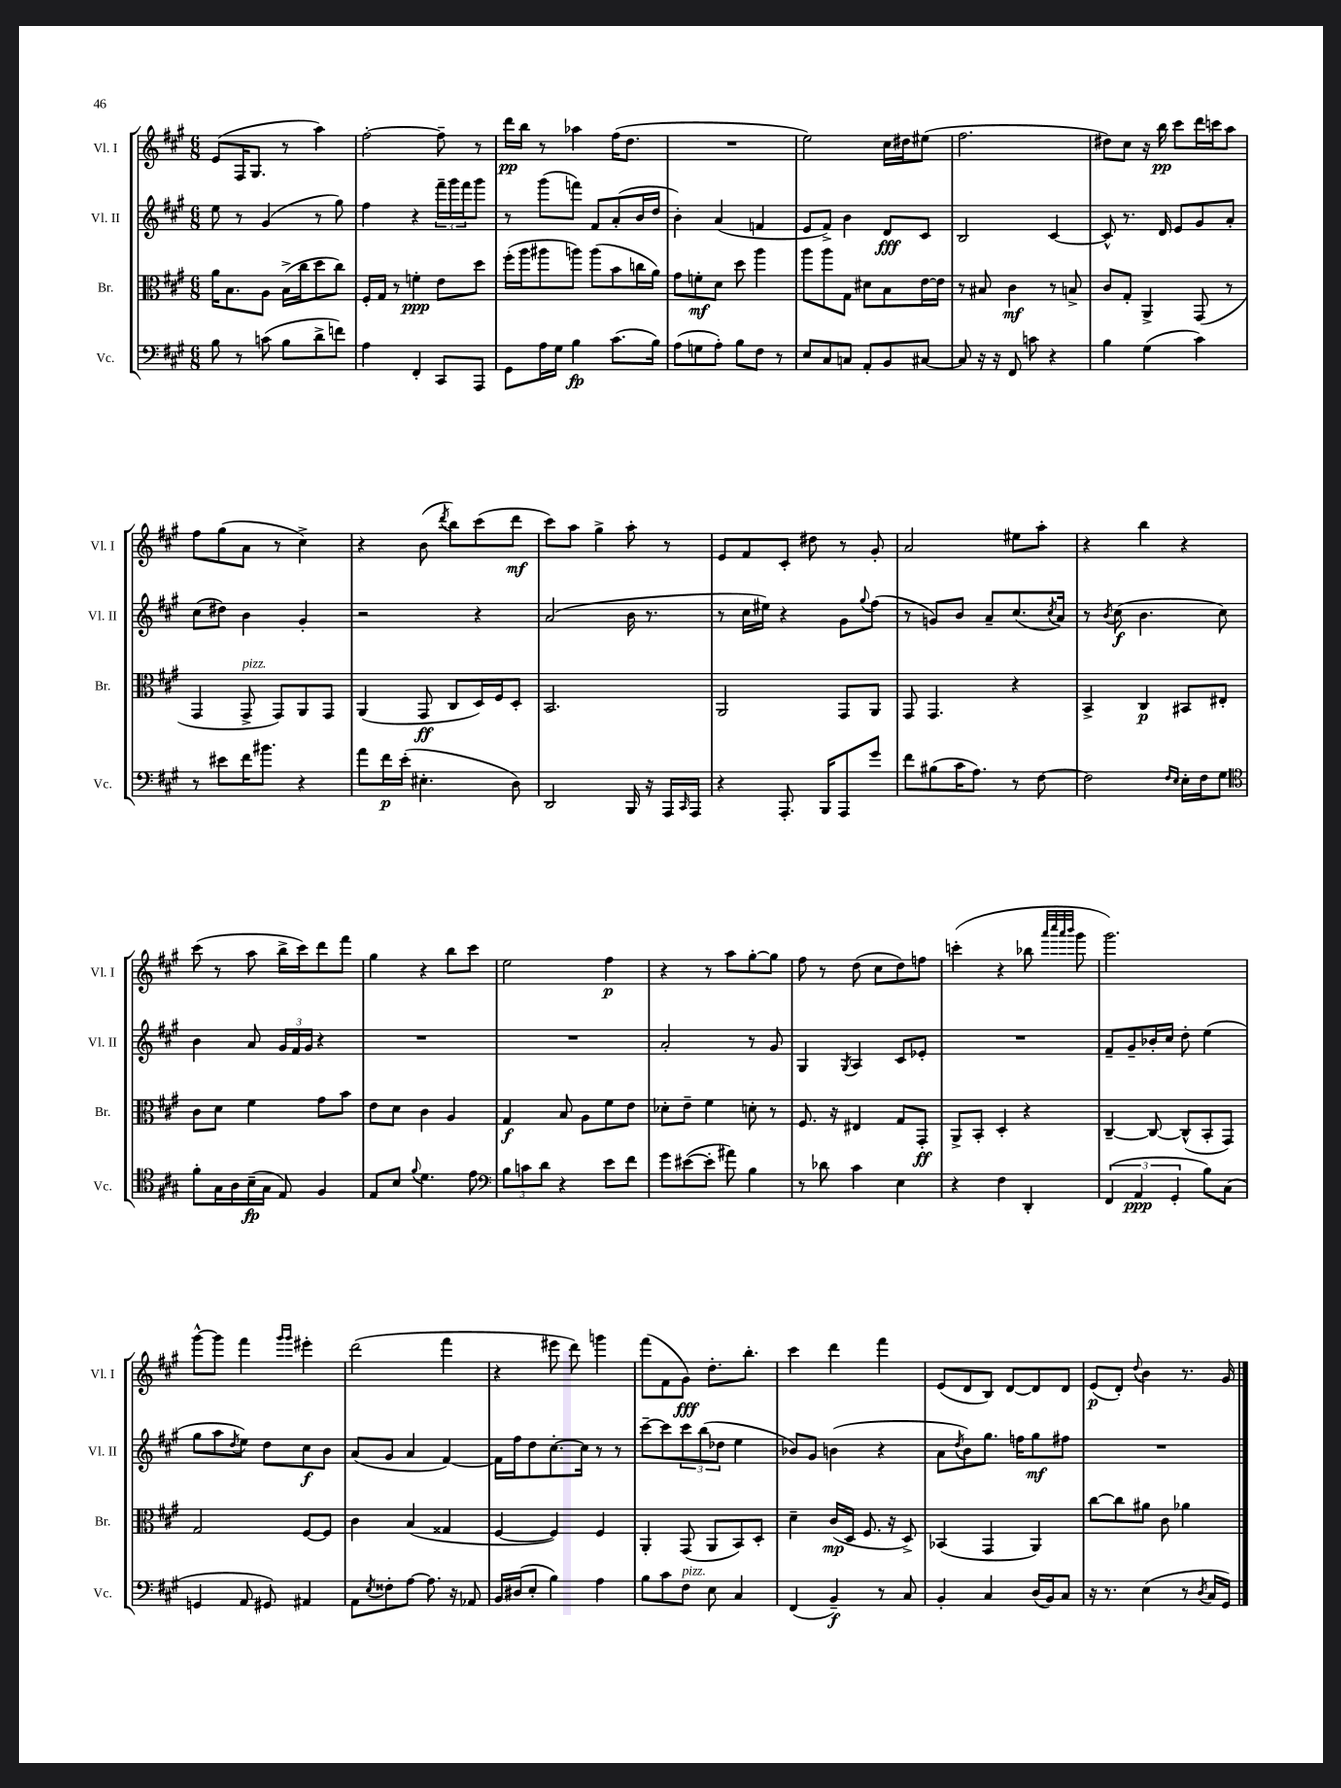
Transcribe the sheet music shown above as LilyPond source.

<<
\new StaffGroup <<
\new Staff = "s0" \with { instrumentName = "Vl. I" shortInstrumentName = "Vl. I" } {
    \clef treble \key a \major \numericTimeSignature \time 6/8
    e'8( fis16 gis8. r8 a''4) |
    fis''2~-. fis''8-- r8 |
    d'''16\pp b''16 r8 aes''4 fis''16( d''8. |
    R2. |
    e''2) cis''16 dis''16 eis''8( |
    fis''2. |
    dis''8) cis''8 r16 b''16\pp cis'''8 d'''16 c'''16 a''8 |
    fis''8 gis''8( a'8 r8 cis''4->) |
    r4 b'8( \acciaccatura { d'''8 } b''8) cis'''8( d'''8\mf |
    cis'''8) a''8 gis''4-> a''8-. r8 |
    e'8 fis'8 cis'8-. dis''8 r8 gis'8-. |
    a'2 eis''8 a''8-. |
    r4 b''4 r4 |
    cis'''8( r8 a''8 b''16-> cis'''16) d'''8 fis'''8 |
    gis''4 r4 b''8 cis'''8 |
    e''2 fis''4\p |
    r4 r8 a''8 gis''8~-. gis''8 |
    fis''8 r8 d''8( cis''8 d''8) f''8 |
    c'''4-.( r4 bes''8 \grace { a'''32 cis''''32 a'''32 b'''32 } gis'''8 |
    gis'''2.) |
    gis'''8~-^ gis'''8 fis'''4 \grace { gis'''16 gis'''16 } eis'''4-. |
    d'''2( fis'''4 |
    r4 eis'''8 d'''8) g'''4 |
    fis'''8( fis'8 gis'8\fff) d''8.-. b''8.-. |
    cis'''4 d'''4 fis'''4 |
    e'8( d'8 b8) d'8~ d'8 d'8 |
    e'8\p( d'8-.) \appoggiatura { d''8 } b'4 r8. gis'16 \bar "|." |
}
\new Staff = "s1" \with { instrumentName = "Vl. II" shortInstrumentName = "Vl. II" } {
    \clef treble \key a \major \numericTimeSignature \time 6/8
    e''8 r8 gis'4( r8 gis''8) |
    fis''4 r4 \tuplet 3/2 { fis'''16-- gis'''16 fis'''16 } gis'''8 |
    r8 gis'''8( f'''8) fis'8 a'8-.( b'16 d''16 |
    b'4-.) a'4( f'4 |
    e'8 fis'8->) b'4 d'8\fff cis'8 |
    b2 cis'4~ |
    cis'8-^ r8. d'16 e'8 gis'8 a'8-. |
    cis''8( dis''8) b'4 gis'4-. |
    r2 r4 |
    a'2( b'16 r8. |
    r8 cis''16 eis''16) r4 gis'8 \appoggiatura { gis''8 } fis''8( |
    r8 g'8) b'8 a'8-- cis''8.( \acciaccatura { cis''8 } a'16) |
    r8 \acciaccatura { b'8 } cis''8\f( b'4. cis''8) |
    b'4 a'8 \tuplet 3/2 { gis'16 fis'16 gis'16 } r4 |
    R2. |
    R2. |
    a'2-. r8 gis'8 |
    gis4 \acciaccatura { gis8 } a4 cis'8 ees'8-. |
    R2. |
    fis'8-- gis'8-- bes'16-. cis''16 d''8-. e''4( |
    gis''8 a''8 \acciaccatura { d''8 } e''8) d''8 cis''8\f b'8 |
    a'8( gis'8 a'4 fis'4~) |
    fis'16 fis''16 d''8 cis''8.~-. cis''16 r8 r8 |
    cis'''8~-- cis'''8 \tuplet 3/2 { cis'''8 b''8( des''8 } e''4 |
    bes'8) gis'8 b'4( r4 |
    a'8 \acciaccatura { d''8 } b'8) gis''8. f''16 gis''8\mf fis''8 |
    R2. \bar "|." |
}
\new Staff = "s2" \with { instrumentName = "Br." shortInstrumentName = "Br." } {
    \clef alto \key a \major \numericTimeSignature \time 6/8
    a'16 b8. a8 b16->( cis''16 d''8 cis''8) |
    fis16-. gis16 r8 f'4-.\ppp e'8 d''8 |
    fis''16-.( a''16 ais''8 a''8) a''8( b'8 c''16 a'16) |
    gis'8 f'8-.\mf d'8 d''8 a''4 |
    a''8 a''8 gis8 dis'8 b8 e'16~ e'16 |
    r8 bis8 cis'4\mf r8 b8-> |
    cis'8 gis8-. a,4-> gis,8( r8 |
    gis,4 gis,8->^\markup { \italic "pizz." } gis,8) a,8 gis,8 |
    a,4( gis,8\ff cis8 d16) fis16 d8-. |
    b,2. |
    a,2 gis,8 a,8 |
    gis,8 gis,4. r4 |
    b,4-> cis4\p bis,8 eis8-. |
    cis'8 d'8 fis'4 gis'8 b'8 |
    e'8 d'8 cis'4 a4 |
    gis4\f b8 a8 fis'8 e'8 |
    des'8-. e'8-- fis'4 d'8-. r8 |
    fis8. r16 eis4 gis8 gis,8-.\ff |
    a,8-> b,8-. d4-. r4 |
    cis4~-- cis8~ cis8-^( b,8-. gis,8) |
    gis2 fis8~ fis8 |
    cis'4 b4( gisis4 |
    fis4~ fis4) fis4 |
    a,4-. gis,8( a,8 b,8) d8-. |
    d'4-- cis'16\mp( d16 fis8. r16 d8->) |
    bes,4( gis,4 a,4) |
    cis''8~ cis''8 ais'8 cis'8 aes'4 \bar "|." |
}
\new Staff = "s3" \with { instrumentName = "Vc." shortInstrumentName = "Vc." } {
    \clef bass \key a \major \numericTimeSignature \time 6/8
    b8 r8 c'8( b8 d'8-> f'8) |
    a4 fis,4-. cis,8 a,,8 |
    gis,8 a16 gis16 b4\fp cis'8.( b16) |
    a8( g8 a8-.) b8 fis8 r8 |
    e8 cis8 c8 a,8-. b,8 cis8~ |
    cis8 r16 r16 fis,8 c'8 r4 |
    b4 gis4( cis'4) |
    r8 eis'8 fis'16 bis'8. r4 |
    a'8 fis'16\p e'16-.( eis4.-. d8) |
    d,2 b,,16 r16 a,,16 \grace { cis,16 } a,,16 |
    r4 a,,8.-. b,,16 a,,8 gis'8 |
    fis'8 bis8( cis'16 a8.) r8 fis8~ |
    fis2 \grace { fis16 e16 } e16-. fis16 gis8 |
    \clef tenor fis'8-. gis16 a16 b16--\fp( gis16 e8) fis4 |
    e8 b8 \appoggiatura { fis'8 } d'4. e'8 |
    \clef bass \tuplet 3/2 { b8 c'8 d'8 } r4 e'8 fis'8 |
    gis'8 eis'8~( eis'8-. ais'8) b4 |
    r8 des'8 cis'4 e4 |
    r4 fis4 d,4-. |
    \tuplet 3/2 { fis,4( a,4\ppp gis,4-. } b8) cis8( |
    g,4 a,8 gis,8) ais,4 |
    a,8 \acciaccatura { e8 } fisis8-. a8~ a8. r16 aes,8 |
    b,16 dis16( e8-. b4) a4 |
    b8 cis'8 fis8^\markup { \italic "pizz." } e8 cis4 |
    fis,4( b,4--\f) r8 cis8 |
    b,4-. cis4 d16( b,16) cis8 |
    r16 r8. e4( r8 \acciaccatura { d8 } cis16 gis,16) \bar "|." |
}
>>
>>
\layout { \context { \Score \remove "Bar_number_engraver" } }
